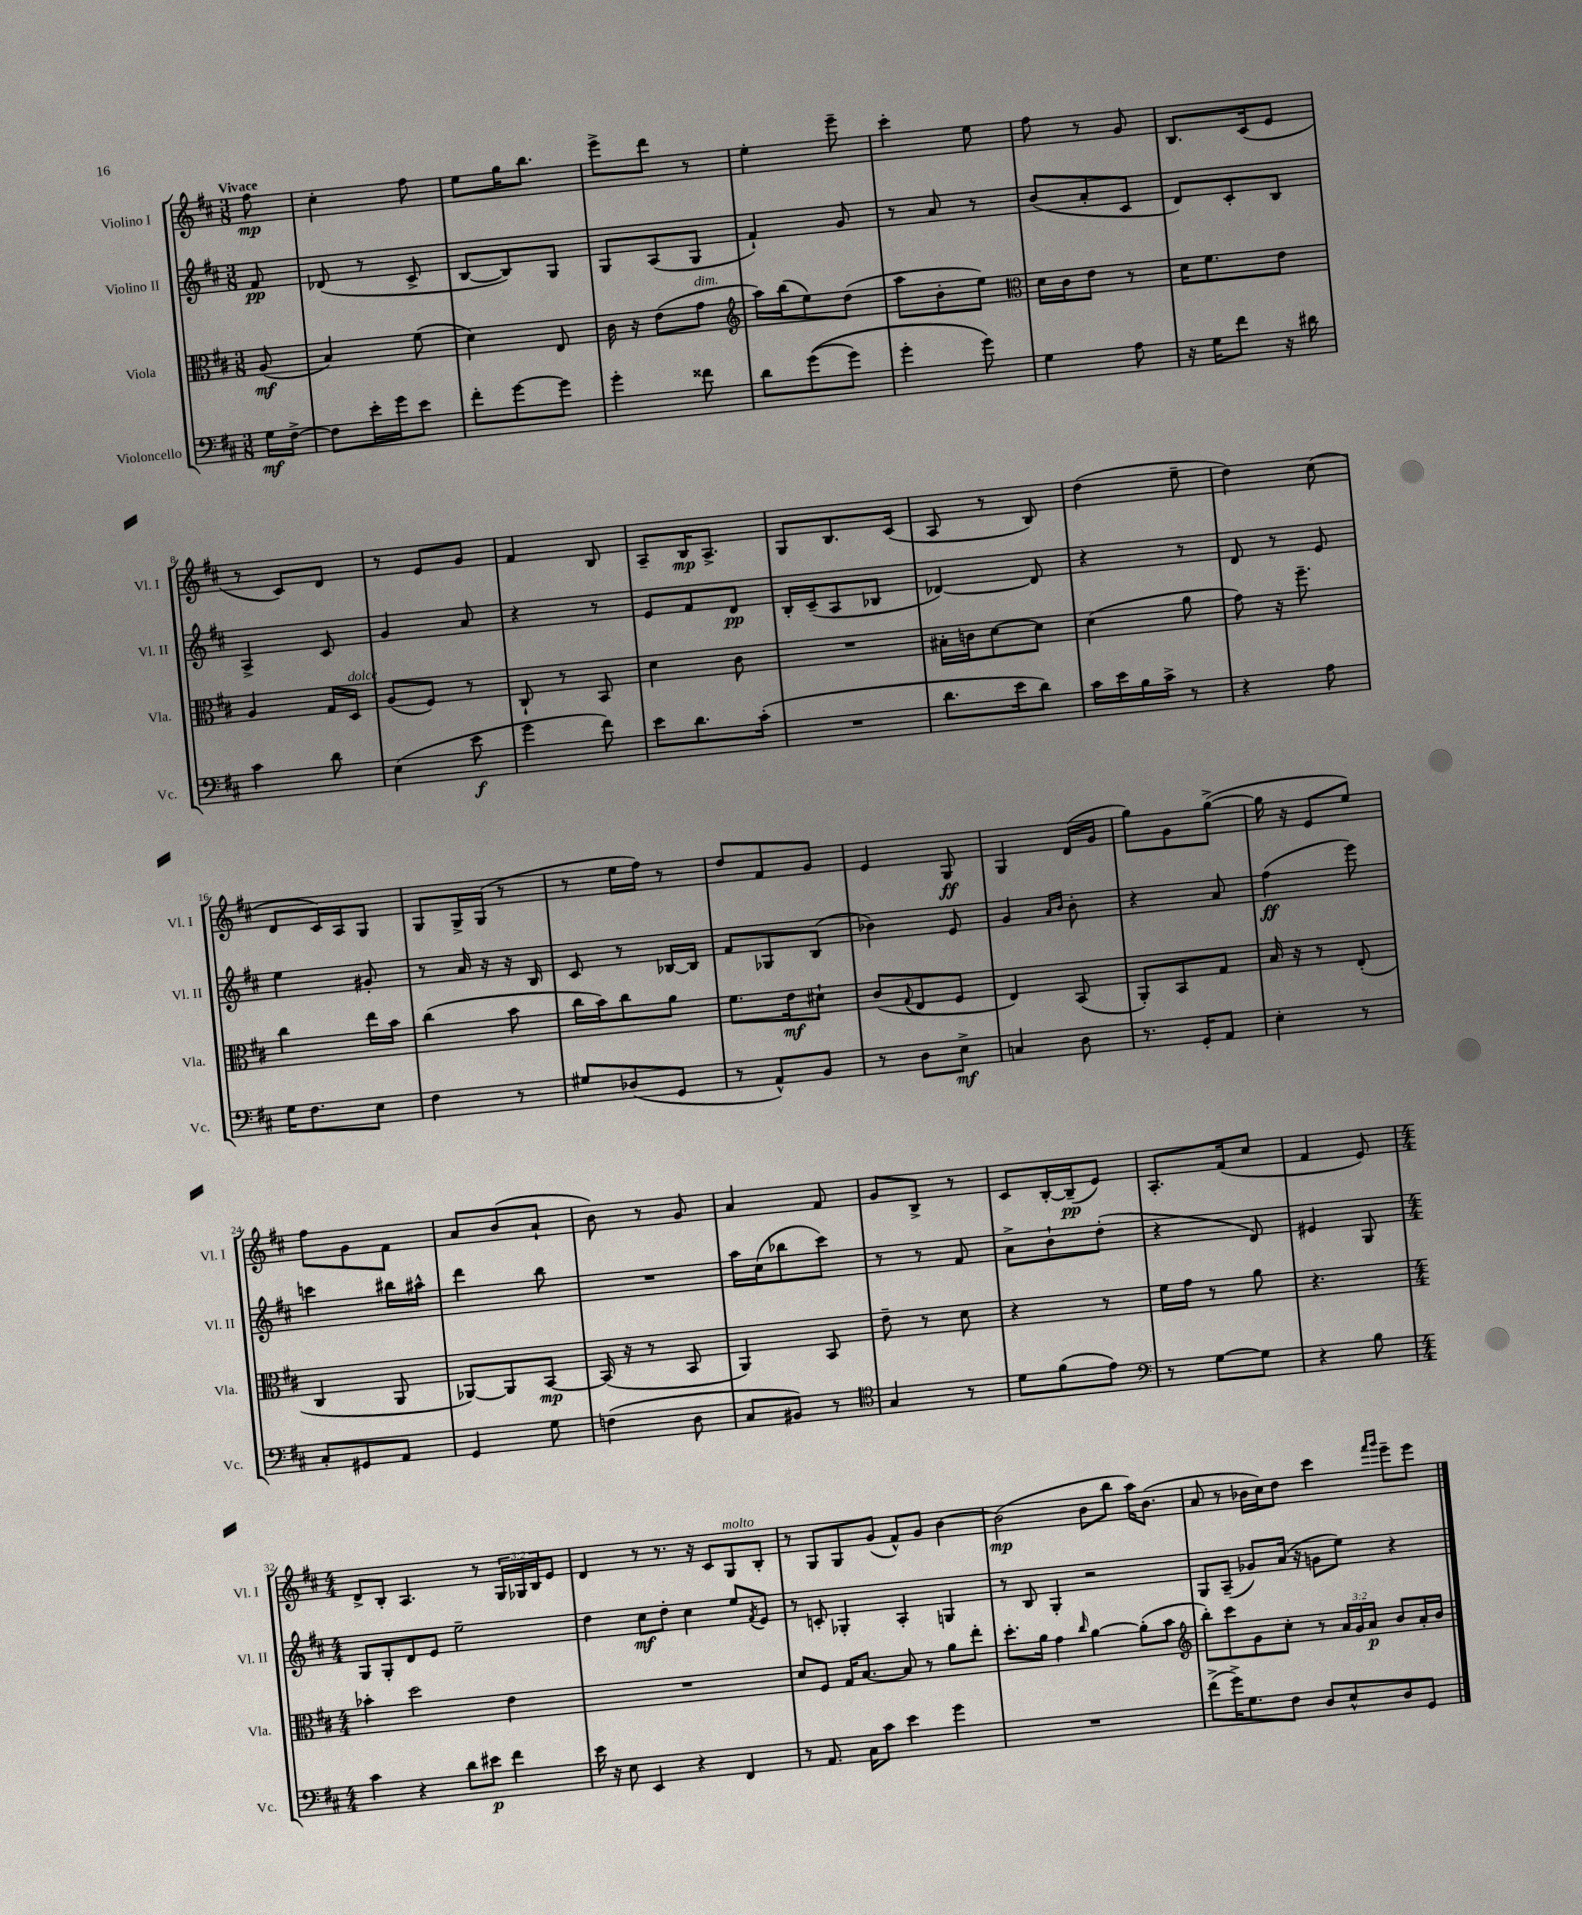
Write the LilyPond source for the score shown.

<<
\new StaffGroup <<
\new Staff = "s0" \with { instrumentName = "Violino I" shortInstrumentName = "Vl. I" } {
    \clef treble \key d \major \numericTimeSignature \time 3/8 \override Staff.TupletNumber.text = #tuplet-number::calc-fraction-text \partial 8 \tempo "Vivace"
    fis''8\mp |
    cis''4-. fis''8 |
    e''8 g''16 b''8. |
    e'''8-> d'''8 r8 |
    e''4-. e'''8-- |
    cis'''4-. e''8 |
    fis''8 r8 g'8 |
    b8. cis'16( e'8 |
    r8 cis'8) d'8 |
    r8 e'8 g'8 |
    fis'4 b8 |
    a8-- b16\mp a8.-> |
    g8 b8. cis'16( |
    a8 r8 b8) |
    d''4( e''8-- |
    d''4) cis''8( |
    d'8 cis'16) a16 g8 |
    g8 g16-> g16( r8 |
    r8 e''16 fis''16) r8 |
    d''8 fis'8 g'8 |
    e'4 g8\ff |
    g4 d'16( g'16 |
    g''8) g'8 g''8~->( |
    g''16 r16 e'8 e''8) |
    fis''8 g'8 fis'8 |
    a'8 b'8( a'8-! |
    b'8) r8 g'8 |
    a'4 fis'8 |
    g'8 b8-> r8 |
    cis'8 b16~-. b16--\pp( e'8) |
    a8.-. fis'16( cis''8 |
    fis'4 e'8) |
    \numericTimeSignature \time 4/4 d'8-> b8-. a4. r8 \tuplet 3/2 { g16 ges16 b16 } e'8 |
    d'4 r8 r8. r16 cis'8 g8^\markup { \italic "molto" } b8-. |
    r8 g8 g8 g'8( fis'8-^) g'8 b'4~ |
    b'2\mp( b'8 b''8 a''16) b'8.( |
    a'8 r8 bes'16 cis''16) d''8 cis'''4 \grace { fis'''16 g'''16 } e'''8-- e'''8 \bar "|." |
}
\new Staff = "s1" \with { instrumentName = "Violino II" shortInstrumentName = "Vl. II" } {
    \clef treble \key d \major \numericTimeSignature \time 3/8 \partial 8
    fis'8\pp |
    des'8( r8 cis'8-> |
    b8~ b8) g8 |
    g8 a8( g8 |
    fis'4-!) g'8 |
    r8 a'8 r8 |
    b'8( a'8-. cis'8 |
    d'8) cis'8-. b8 |
    a4-> cis'8 |
    g'4 a'8 |
    r4 r8 |
    e'8 fis'8 d'8\pp |
    b16-. cis'16--( a8 bes8 |
    des'4~) des'8 |
    r4 r8 |
    d'8 r8 e'8 |
    e''4 gis'8-. |
    r8 a'16 r16 r16 b16 |
    cis'8 r8 bes16~ bes16 |
    fis'8 ges8 b8( |
    bes'4) e'8 |
    g'4 \grace { a'16 b'16 } b'8-. |
    r4 a'8 |
    fis''4\ff( e'''8) |
    c'''4 bis''16 ais''16-^ |
    d'''4 b''8 |
    R4. |
    a''16 cis''16( bes''8 cis'''8) |
    r8 r8 fis'8 |
    a'8-> b'8-! d''8-.( |
    r4 d'8) |
    eis'4 g8 |
    \numericTimeSignature \time 4/4 g8 g8-. d'8 e'8 e''2-- |
    d''4 cis''8\mf d''8-. cis''4 e''8 \acciaccatura { fis'8 } e'8 |
    r8 c'8-. ges4-. a4-. g4 |
    r8 b8 g4-. r2 |
    g8 a8--( ges'8) a'16( r16 g'8 e''8) r4 \bar "|." |
}
\new Staff = "s2" \with { instrumentName = "Viola" shortInstrumentName = "Vla." } {
    \clef alto \key d \major \numericTimeSignature \time 3/8 \override Staff.TupletNumber.text = #tuplet-number::calc-fraction-text \partial 8
    a8\mf( |
    b4) fis'8( |
    d'4) e8 |
    cis'16 r16 e'8( g'8^\markup { \italic "dim." } |
    \clef treble a''16) b''16( e''8) d''8( |
    a''8 b'8-. e''8) |
    \clef alto d'16 cis'16 e'8 r8 |
    d'16 fis'8. e'8 |
    a4 g16 d16^\markup { \italic "dolce" } |
    a8( fis8) r8 |
    cis8-! r8 b,8 |
    d'4 cis'8 |
    R4. |
    bis16-. c'16 d'8~ d'8 |
    d'4( a'8 |
    g'8) r16 fis''8.-- |
    cis''4 e''16 b'16 |
    cis''4( b'8 |
    cis''16 b'16) cis''8 a'8 |
    fis'8. e'16\mf dis'8-! |
    cis'8( \appoggiatura { g8 } e8 fis8 |
    e4) b,8( |
    a,8-.) b,8 g8 |
    b16 r16 r8 e8-.( |
    cis4 a,8 |
    aes,8~) aes,8 b,8~\mp |
    b,16( r16 r8 b,8 |
    a,4) b,8 |
    e'8-- r8 d'8 |
    r4 r8 |
    fis'16 g'16 r8 a'8 |
    r4. |
    \numericTimeSignature \time 4/4 bes'4-. d''2 e'4 |
    R1 |
    d'8 fis8 g16 b8.~ b8 r8 a'8 e''8-. |
    d''8.-. a'16 g'4 \grace { cis''16 } a'4~ a'8-.( b'8 |
    \clef treble b''8-.) cis'''8 g'8 cis''8-. r8 \tuplet 3/2 { a'16 g'16 a'16\p } b'8 a'16-. b'16 \bar "|." |
}
\new Staff = "s3" \with { instrumentName = "Violoncello" shortInstrumentName = "Vc." } {
    \clef bass \key d \major \numericTimeSignature \time 3/8 \partial 8
    g16\mf fis16~-> |
    fis8 e'16-. g'16 e'8 |
    fis'8-. g'8~ g'8 |
    g'4-. fisis'8 |
    d'8 g'8(\( g'8) |
    g'4-. g'8\) |
    g4 a8 |
    r16 g16 fis'8 r16 dis'16 |
    cis'4 d'8 |
    e4( e'8\f |
    g'4 fis'8) |
    e'8 d'8. cis'16-.( |
    R4. |
    d'8. e'16 d'8) |
    cis'16 e'16 b16 cis'16-> r8 |
    r4 a8 |
    g16 fis8. e8 |
    fis4 r8 |
    gis8 des8( g,8 |
    r8 a,8-^) b,8 |
    r8 d8 e8->\mf |
    c4 d8 |
    r8. g,16-. a,8 |
    e4-. r8 |
    cis8-. gis,8 a,8 |
    g,4 g8 |
    f4( d8 |
    cis8 bis,8) r8 |
    \clef tenor g4 r8 |
    d'8 fis'8( e'8) |
    \clef bass r8 g8~ g8 |
    r4 b8 |
    \numericTimeSignature \time 4/4 cis'4 r4 d'8 eis'8\p fis'4 |
    e'16 r16 e8 e,4 r4 fis,4 |
    r8 a,8. cis16 cis'8 e'4 g'4 |
    R1 |
    fis'8->( g'16->) g8. fis8 d8 e8-^ d8 g,8 \bar "|." |
}
>>
>>
